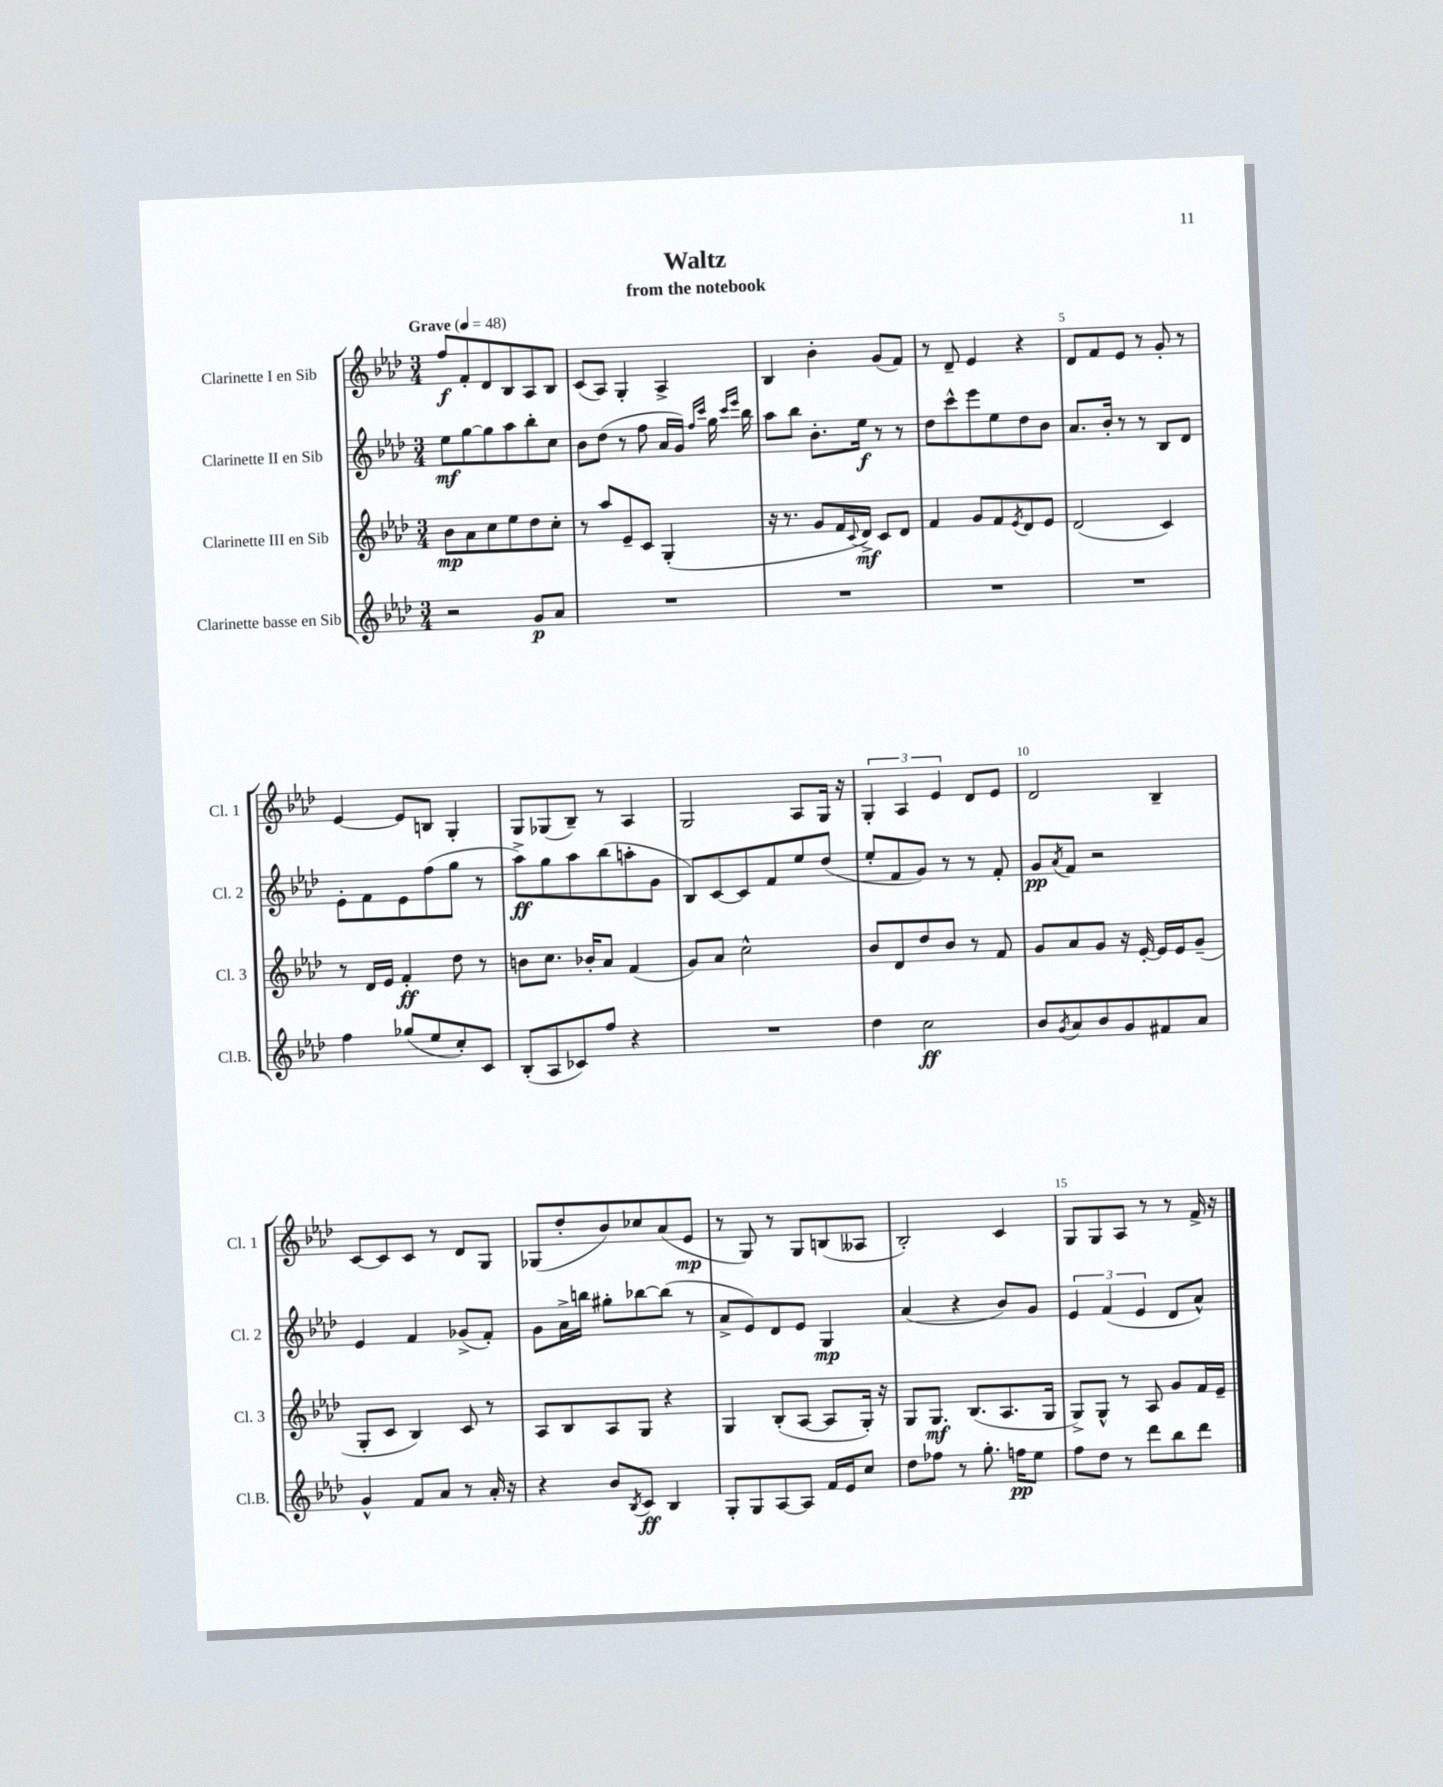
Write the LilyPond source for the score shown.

\header { title = "Waltz" subtitle = "from the notebook" }
<<
\new StaffGroup <<
\new Staff = "s0" \with { instrumentName = "Clarinette I en Sib" shortInstrumentName = "Cl. 1" } {
    \clef treble \key aes \major \numericTimeSignature \time 3/4 \tempo "Grave" 4 = 48
    f''8\f f'8-. des'8 bes8 aes8 bes8 |
    c'8( aes8) g4-. aes4-> |
    bes4 bes'4-. g'8( f'8) |
    r8 des'8-- ees'4 r4 |
    des'8 f'8 ees'8 r8 g'8-. r8 |
    ees'4~ ees'8 b8 g4-. |
    g8 ges8( bes8--) r8 aes4 |
    g2 aes8 g16 r16 |
    \tuplet 3/2 { g4-. aes4 ees'4 } des'8 ees'8 |
    des'2 bes4-- |
    c'8~ c'8 c'8 r8 des'8 g8 |
    ges8( des''8-. bes'8) ces''8 aes'8( ees'8\mp |
    r8 g8) r8 g8 b8( aeses8 |
    bes2-.) c'4 |
    g8 g8 aes8 r8 r8 f'16-> r16 \bar "|." |
}
\new Staff = "s1" \with { instrumentName = "Clarinette II en Sib" shortInstrumentName = "Cl. 2" } {
    \clef treble \key aes \major \numericTimeSignature \time 3/4
    ees''8\mf g''8~ g''8 aes''8 bes''8-. c''8 |
    bes'8 des''8( r8 f''8 aes'16 g'16) \grace { f''16 c'''16 } g''16 \grace { c'''16 ees'''16 } bes''16 |
    aes''8 bes''8 bes'8.-. ees''16\f r8 r8 |
    des''8 c'''8-^ ees'''8 ees''8 des''8 bes'8 |
    aes'8. bes'16-. r8 r8 bes8 des'8 |
    ees'8-. f'8 ees'8 f''8( g''8 r8 |
    aes''8->\ff) g''8 aes''8 bes''8( a''8-. g'8 |
    bes8) c'8~ c'8 f'8 ees''8 des''8( |
    ees''8-. f'8 g'8) r8 r8 f'8-. |
    g'8\pp \acciaccatura { aes'8 } f'8 r2 |
    ees'4 f'4 ges'8->( f'8-.) |
    g'8 aes'16-> b''16 gis''8-. bes''8~ bes''8( r8 |
    aes'8-> ees'8) des'8 ees'8 g4\mp |
    aes'4( r4 bes'8) g'8 |
    \tuplet 3/2 { ees'4 f'4( ees'4 } des'8 aes'8-^) \bar "|." |
}
\new Staff = "s2" \with { instrumentName = "Clarinette III en Sib" shortInstrumentName = "Cl. 3" } {
    \clef treble \key aes \major \numericTimeSignature \time 3/4
    bes'8\mp aes'8 c''8 ees''8 des''8 c''8-. |
    r8 aes''8 ees'8-- c'8 g4-.( |
    r16 r8. g'8 f'16 \appoggiatura { c'8 } des'16->\mf) c'8 des'8 |
    f'4 g'8 f'8 \acciaccatura { ees'8 } des'8 ees'8 |
    des'2( c'4) |
    r8 des'16 ees'16 f'4-.\ff des''8 r8 |
    b'8 c''8. bes'16-. aes'8 f'4( |
    g'8) aes'8 c''2-^ |
    bes'8 des'8 des''8 bes'8 r8 f'8 |
    g'8 aes'8 g'8 r16 ees'16~-. ees'16 ees'16 g'8--( |
    g8-. c'8 bes4) c'8 r8 |
    aes8 bes8 aes8 g8 r4 |
    g4 bes8-.( aes8~ aes8 g16-.) r16 |
    g8 g8.\mf bes8.( aes8. g16 |
    g8->) g8-^ r8 aes8 g'8 f'16 ees'16-- \bar "|." |
}
\new Staff = "s3" \with { instrumentName = "Clarinette basse en Sib" shortInstrumentName = "Cl.B." } {
    \clef treble \key aes \major \numericTimeSignature \time 3/4
    r2 g'8\p aes'8 |
    R2. |
    R2. |
    R2. |
    R2. |
    f''4 ges''8( ees''8 c''8-.) c'8 |
    bes8-.( aes8 ces'8) f''8 r4 |
    R2. |
    des''4 c''2\ff |
    bes'8 \acciaccatura { g'8 } aes'8 bes'8 g'8 fis'8 aes'8 |
    g'4-^ f'8 aes'8 r8 aes'16-. r16 |
    r4 bes'8 \acciaccatura { bes8 } c'8\ff bes4 |
    g8-. g8 aes8~ aes8 f'16 ees'16 c''8 |
    des''8 fes''8 r8 g''8.-. f''16\pp ees''8 |
    f''8 des''8 r8 des'''8 bes''8 des'''8 \bar "|." |
}
>>
>>
\layout { \context { \Score \override BarNumber.break-visibility = ##(#f #t #t) barNumberVisibility = #(every-nth-bar-number-visible 5) } }
